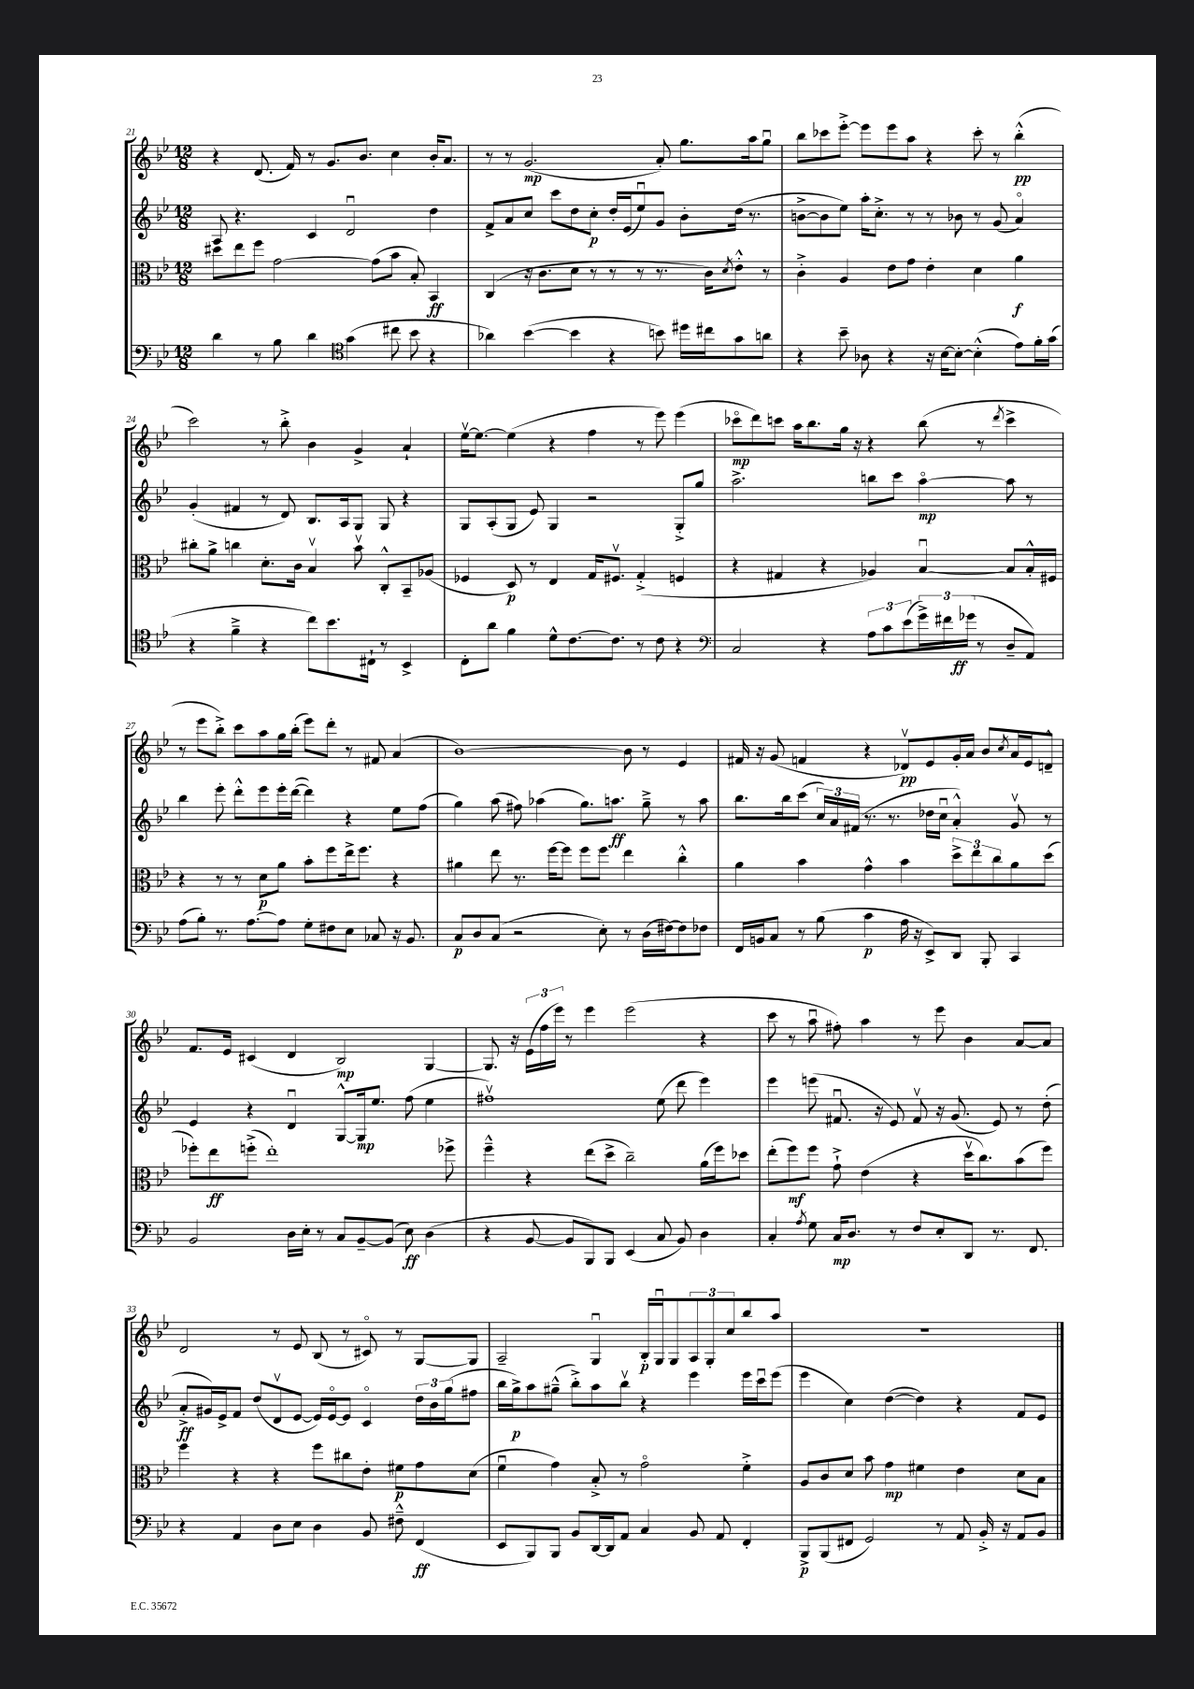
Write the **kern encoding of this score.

**kern	**dynam	**kern	**dynam	**kern	**dynam	**kern	**dynam
*part4	*part4	*part3	*part3	*part2	*part2	*part1	*part1
*staff4	*staff4	*staff3	*staff3	*staff2	*staff2	*staff1	*staff1
*clefF4	*	*clefC3	*	*clefG2	*	*clefG2	*
*k[b-e-]	*	*k[b-e-]	*	*k[b-e-]	*	*k[b-e-]	*
*M12/8	*	*M12/8	*	*M12/8	*	*M12/8	*
=21	=21	=21	=21	=21	=21	=21	=21
4d\	.	8dd#X\L	.	8A/	.	4r	.
.	.	8ee-\	.	4.r	.	.	.
8r	.	8ff\J	.	.	.	(8.d/	.
8B-\	.	[2g\	.	.	.	.	.
.	.	.	.	.	.	16f/)	.
4d\	.	.	.	4c/	.	8r	.
.	.	.	.	.	.	8.g/L	.
*clefC4	*	*	*	*	*	*	*
(4g\	.	.	.	2du/	.	.	.
.	.	.	.	.	.	8.b-/J	.
.	.	(8g\L]	.	.	.	.	.
8cc#X\	.	8b-\J	.	.	.	4cc\	.
8b-\	.	8B-'/)	.	.	.	.	.
4r	.	4BB-/	ff	4dd\	.	16b-'/KL	.
.	.	.	.	.	.	8.a/J	.
=22	=22	=22	=22	=22	=22	=22	=22
4a-X\)	.	(4C/	.	8f^/L	.	8r	.
.	.	.	.	8a/	.	8r	.
([4b-\	.	16r	.	8cc/J	.	(2.g/	mp
.	.	8.c\L	.	.	.	.	.
.	.	.	.	8ccc\L	.	.	.
4b-\]	.	8d\J	.	8dd\	.	.	.
.	.	8r	.	8cc'\J	p	.	.
4r	.	8r	.	16dd'/LL	.	.	.
.	.	.	.	(16e-/J	.	.	.
.	.	8r	.	8ee-u/)	.	.	.
8bn\)	.	8.r	.	8g/J	.	8a'/)	.
16dd#X\LL	.	.	.	8b-'\L	.	8.gg\L	.
16cc#X\J	.	16c\KL)	.	.	.	.	.
.	.	8qd/	.	.	.	.	.
8g\	.	8e-'^^\J	.	(16dd\Jk	.	.	.
.	.	.	.	8.r	.	16aa\k	.
8an\J	.	8r	.	.	.	8ggu\J	.
=23	=23	=23	=23	=23	=23	=23	=23
4r	.	4c'^\	.	[8bn^\L	.	8bb-\L	.
.	.	.	.	8b\]	.	8ccc-X\	.
8b-~\	.	4A/	.	8ee-\J)	.	[8eee-'^\J	.
8A-X\	.	.	.	16aa'\KL	.	8eee-\L]	.
.	.	.	.	8.cc'^\J	.	.	.
4r	.	8e-\L	.	.	.	8eee-\	.
.	.	8g\J	.	8r	.	8aa\J	.
16r	.	4e-'\	.	8r	.	4r	.
[16B-\KL	.	.	.	.	.	.	.
8B-'\J_	.	.	.	8b-X\	.	.	.
(4B-'^^\]	.	4d\	.	8r	.	8ccc-'\	.
.	.	.	.	(8g/	.	8r	.
8e-\L)	.	4a\	f	4a/)	.	(4bb-'^^\	pp
16f'\L	.	.	.	.	.	.	.
(16g\JJ	.	.	.	.	.	.	.
!!LO:LB:g=z
=24	=24	=24	=24	=24	=24	=24	=24
4r	.	8cc#X'\L	.	(4g'/	.	2ccc\)	.
.	.	8a^\J	.	.	.	.	.
4f~^\	.	4ccn\	.	4f#X/	.	.	.
4r	.	8.d'\L	.	8r	.	8r	.
.	.	.	.	8d/)	.	8bb-'^\	.
.	.	16c\Jk	.	.	.	.	.
8cc\L)	.	4B-v/	.	8.B-/L	.	4b-\	.
8.b-\	.	.	.	.	.	.	.
.	.	.	.	16A/k	.	.	.
.	.	8b-v\	.	8G/J	.	4g^/	.
16C#X`\Jk	.	.	.	.	.	.	.
8r	.	8C'^^/L	.	8G/	.	.	.
4BB-^/	.	8BB-~/	.	4r	.	4a`/	.
.	.	(8A-X/J	.	.	.	.	.
=25	=25	=25	=25	=25	=25	=25	=25
8C'\L	.	4F-X/	.	8G/L	.	[16ee-v\KL	.
.	.	.	.	.	.	8.ee-\J_	.
8a\J	.	.	.	(8A'/	.	.	.
4f\	.	8D/)	p	8G/J	.	(4ee-\]	.
.	.	8r	.	8e-/)	.	.	.
8d^^\L	.	4E-/	.	4G/	.	4r	.
[8.c\	.	.	.	.	.	.	.
.	.	16G/KL	.	2r	.	4ff\	.
8.c\J]	.	8.F#Xv/J	.	.	.	.	.
8r	.	(4G'^/	.	.	.	8r	.
8c\	.	.	.	.	.	8eee-\)	.
4r	.	4Fn/	.	8G'^/L	.	(4eee-\	.
.	.	.	.	8gg/J	.	.	.
=26	=26	=26	=26	=26	=26	=26	=26
*clefF4	*	*	*	*	*	*	*
2C/	.	4r	.	2.aa^\	.	8ccc-X\L	mp
.	.	.	.	.	.	8ddd\)	.
.	.	4G#X/	.	.	.	8cccn\J	.
.	.	.	.	.	.	16aa\KL	.
.	.	.	.	.	.	8.bb-\	.
4r	.	4r	.	.	.	.	.
.	.	.	.	.	.	16gg\Jk	.
.	.	.	.	.	.	16r	.
12A\L	.	4A-X/)	.	8bbn\L	.	4r	.
12c\	.	.	.	.	.	.	.
.	.	.	.	8ccc\J	.	.	.
(12e-\	.	.	.	.	.	.	.
24g^\L)	.	[4B-u/	.	[4aa\	mp	(8bb-\	.
24f#X\	.	.	.	.	.	.	.
(24g-X\JJ	ff	.	.	.	.	.	.
8r	.	.	.	.	.	8r	.
.	.	.	.	.	.	8qddd/	.
8D~/L	.	8B-/L]	.	8aa\]	.	4ccc^\	.
8AA/J)	.	16B-'^^/L	.	8r	.	.	.
.	.	16F#X/JJ	.	.	.	.	.
!!LO:LB:g=z
=27	=27	=27	=27	=27	=27	=27	=27
(8A\L	.	4r	.	4bb-\	.	8r	.
8B-'\J)	.	.	.	.	.	8eee-\L	.
8.r	.	8r	.	8eee-'\	.	8bb-'^\J)	.
.	.	8r	.	8ddd'^^\L	.	8ccc\L	.
[8.A\L	.	.	.	.	.	.	.
.	.	8d\L	p	8eee-\	.	8aa\	.
8A\J]	.	8a\J	.	16eee-'\L	.	16gg\L	.
.	.	.	.	([16ddd\JJ	.	(16bb-'\JJ	.
8G'\L	.	8b-'\L	.	4ddd\])	.	8eee-\L)	.
8F#X\	.	8ff\	.	.	.	8ddd'\J	.
8E-\J	.	16ee-^\k	.	4r	.	8r	.
.	.	8.ff\J	.	.	.	.	.
8C-X/	.	.	.	.	.	8f#X/	.
16r	.	4r	.	8ee-\L	.	(4a/	.
8.BB-/	.	.	.	.	.	.	.
.	.	.	.	(8ff\J	.	.	.
=28	=28	=28	=28	=28	=28	=28	=28
8C/L	p	4a#X\	.	4gg\)	.	[1b-)	.
8D/	.	.	.	.	.	.	.
(8C/J	.	8ee-\	.	(8aa\	.	.	.
2r	.	8.r	.	8ff#X\)	.	.	.
.	.	.	.	(4aa-X\	.	.	.
.	.	[16ff\KL	.	.	.	.	.
.	.	8ff\J]	.	.	.	.	.
.	.	8ff\L	.	8.gg\L)	.	.	.
8E-'\)	.	8ff\J	.	.	.	.	.
.	.	.	.	8.aan\J	ff	.	.
8r	.	4ee-\	.	.	.	8b-\]	.
(16D\LL	.	.	.	8gg~^\	.	8r	.
[16F#X\J)	.	.	.	.	.	.	.
8F#\]	.	4cc'^^\	.	8r	.	4e-/	.
8F-X\J	.	.	.	8aa\	.	.	.
=29	=29	=29	=29	=29	=29	=29	=29
16FF/LL	.	4a\	.	8.bb-\L	.	16f#X/	.
16BBn/J	.	.	.	.	.	16r	.
8C/J	.	.	.	.	.	(8g/	.
.	.	.	.	16bb-\k	.	.	.
8r	.	4b-\	.	(8ccc\J	.	4fn/	.
(8B-\	.	.	.	24cc/LL)	.	.	.
.	.	.	.	24a/	.	.	.
.	.	.	.	(24f#X/JJ	.	.	.
4c\	p	4g^^\	.	8.r	.	4r	.
.	.	.	.	8.r	.	.	.
16A\	.	4b-\	.	.	.	8d-Xv/L)	pp
16r	.	.	.	.	.	.	.
8EE-^/L)	.	.	.	16dd-X\LL	.	8e-/	.
.	.	.	.	16ccu\JJ	.	.	.
8DD/J	.	12dd^\L	.	4a'^^/)	.	16g'/L	.
.	.	.	.	.	.	16a/JJ	.
.	.	12ee-\	.	.	.	.	.
8BBB-'/	.	.	.	.	.	8b-/L	.
.	.	12cc\	.	.	.	.	.
.	.	.	.	.	.	8qcc/	.
4CC/	.	8a\	.	8gv/	.	16a/L	.
.	.	.	.	.	.	16e-/J	.
.	.	(8dd\J	.	8r	.	8dn~^^/J	.
!!LO:LB:g=z
=30	=30	=30	=30	=30	=30	=30	=30
2BB-/	.	8ff-X'\L)	.	4e-/	.	8.f/L	.
.	.	8ee-\	ff	.	.	.	.
.	.	.	.	.	.	16e-/Jk	.
.	.	(8ffn'^\J	.	4r	.	(4c#X/	.
.	.	1ee-')	.	.	.	.	.
16D\LL	.	.	.	4du/	.	4d/	.
16E-'\JJ	.	.	.	.	.	.	.
8r	.	.	.	.	.	.	.
8C/L	.	.	.	[8G^^/L	.	2B-/)	mp
[8BB-~/	.	.	.	16G/k]	mp	.	.
.	.	.	.	8.ee-/J	.	.	.
(8BB-/J]	.	.	.	.	.	.	.
8E-\)	ff	.	.	(8ff\	.	.	.
(4D\	.	.	.	4ee-\	.	[4G/	.
.	.	8ff-X^\	.	.	.	.	.
=31	=31	=31	=31	=31	=31	=31	=31
4r	.	4ff~^^\	.	1ff#Xv)	.	8.G/]	.
.	.	.	.	.	.	16r	.
[8BB-/	.	4r	.	.	.	(24e-\LL	.
.	.	.	.	.	.	24ff\	.
.	.	.	.	.	.	24eee-\JJ)	.
8BB-/L]	.	.	.	.	.	8r	.
8BBB-/)	.	(8ee-\L	.	.	.	4eee-\	.
8BBB-/J	.	8dd^\J	.	.	.	.	.
(4EE-/	.	2cc~\)	.	.	.	(2eee-\	.
8C/	.	.	.	(8ee-\	.	.	.
8BB-/)	.	.	.	8ddd\	.	.	.
4D\	.	(16a\LL	.	4eee-\)	.	4r	.
.	.	16ff\J)	.	.	.	.	.
.	.	8dd-X\J	.	.	.	.	.
=32	=32	=32	=32	=32	=32	=32	=32
4C'/	.	(8ee-'\L	.	4eee-\	.	8ccc\	.
.	.	8ff\)	mf	.	.	8r	.
8qA/	.	.	.	.	.	.	.
8G\	.	8ff\J	.	(8eeen\	.	8aau\	.
16C/KL	mp	8g`^\	.	8.f#Xu/	.	8ff#X'\)	.
8.D/J	.	.	.	.	.	.	.
.	.	(4e-\	.	.	.	4aa\	.
.	.	.	.	16r	.	.	.
8r	.	.	.	8e-/)	.	.	.
8F/L	.	4r	.	8f#v/	.	8r	.
8E-'/	.	.	.	16r	.	8eee-\	.
.	.	.	.	(8.g/	.	.	.
8DD/J	.	16ddv\KL	.	.	.	4b-\	.
.	.	8.cc\)	.	.	.	.	.
8.r	.	.	.	8e-/)	.	.	.
.	.	(8b-\	.	8r	.	[8a/L	.
8.FF/	.	.	.	.	.	.	.
.	.	8ff\J)	.	(8dd'\	.	8a/J]	.
!!LO:LB:g=z
=33	=33	=33	=33	=33	=33	=33	=33
4r	.	4ff\	.	8a'^/L	ff	2d/	.
.	.	.	.	16g#X/L)	.	.	.
.	.	.	.	16e-^/J	.	.	.
4AA/	.	4r	.	8f/J	.	.	.
.	.	.	.	(8dd/L	.	.	.
8D\L	.	4r	.	8dv/	.	8r	.
8E-\J	.	.	.	[8e-/J	.	8e-/	.
4D\	.	8ff\L	.	16e-/LL])	.	(8B-/	.
.	.	.	.	[16e-/J	.	.	.
.	.	8cc#X\	.	8e-/J]	.	8r	.
8BB-/	.	8e-'\J	.	4c/	.	8c#X/)	.
8F#X~^^\	.	8f#X\L	p	.	.	8r	.
(4FF/	ff	8g\	.	24dd\LL	.	[8G/L	.
.	.	.	.	24b-\	.	.	.
.	.	.	.	(24gg\J	.	.	.
.	.	(8d\J	.	8ff#X\J	.	8G/J]	.
=34	=34	=34	=34	=34	=34	=34	=34
8EE-/L	.	4fu\	.	16bb-\LL	.	2A~/	.
.	.	.	.	16gg^\J)	p	.	.
8BBB-/)	.	.	.	8aa\	.	.	.
8BBB-/J	.	4g\)	.	(8gg#X~^^\J	.	.	.
8BB-/L	.	.	.	8bb-'^\L)	.	.	.
[16DD/L	.	8B-'^/	.	8aa\	.	4Gu/	.
16DD/J]	.	.	.	.	.	.	.
8AA/J	.	8r	.	8bb-v\J	.	.	.
4C/	.	2g\	.	4r	.	16B-'/LL	p
.	.	.	.	.	.	16Gu/J	.
.	.	.	.	.	.	8G/	.
8BB-/	.	.	.	4eee-\	.	12A/	.
.	.	.	.	.	.	12G'/	.
8AA/	.	.	.	.	.	.	.
.	.	.	.	.	.	12cc/	.
4FF'/	.	4f'^\	.	16eee-\LL	.	8bb-/	.
.	.	.	.	16cccu\J	.	.	.
.	.	.	.	(8eee-\J	.	8aa/J	.
=35	=35	=35	=35	=35	=35	=35	=35
8BBB-^/L	p	8A/L	.	4eee-\	.	1.r	.
(8BBB-/	.	8c/	.	.	.	.	.
8FF#X/J	.	8d/J	.	4cc\)	.	.	.
2GG/)	.	8b-\	.	.	.	.	.
.	.	4g\	mp	([4dd\	.	.	.
.	.	4f#X\	.	4dd\])	.	.	.
8r	.	.	.	.	.	.	.
8AA/	.	4e-\	.	4r	.	.	.
16BB-'^/	.	.	.	.	.	.	.
16r	.	.	.	.	.	.	.
8AA/L	.	8d\L	.	8f/L	.	.	.
8BB-/J	.	8B-\J	.	8e-/J	.	.	.
==	==	==	==	==	==	==	==
*-	*-	*-	*-	*-	*-	*-	*-
